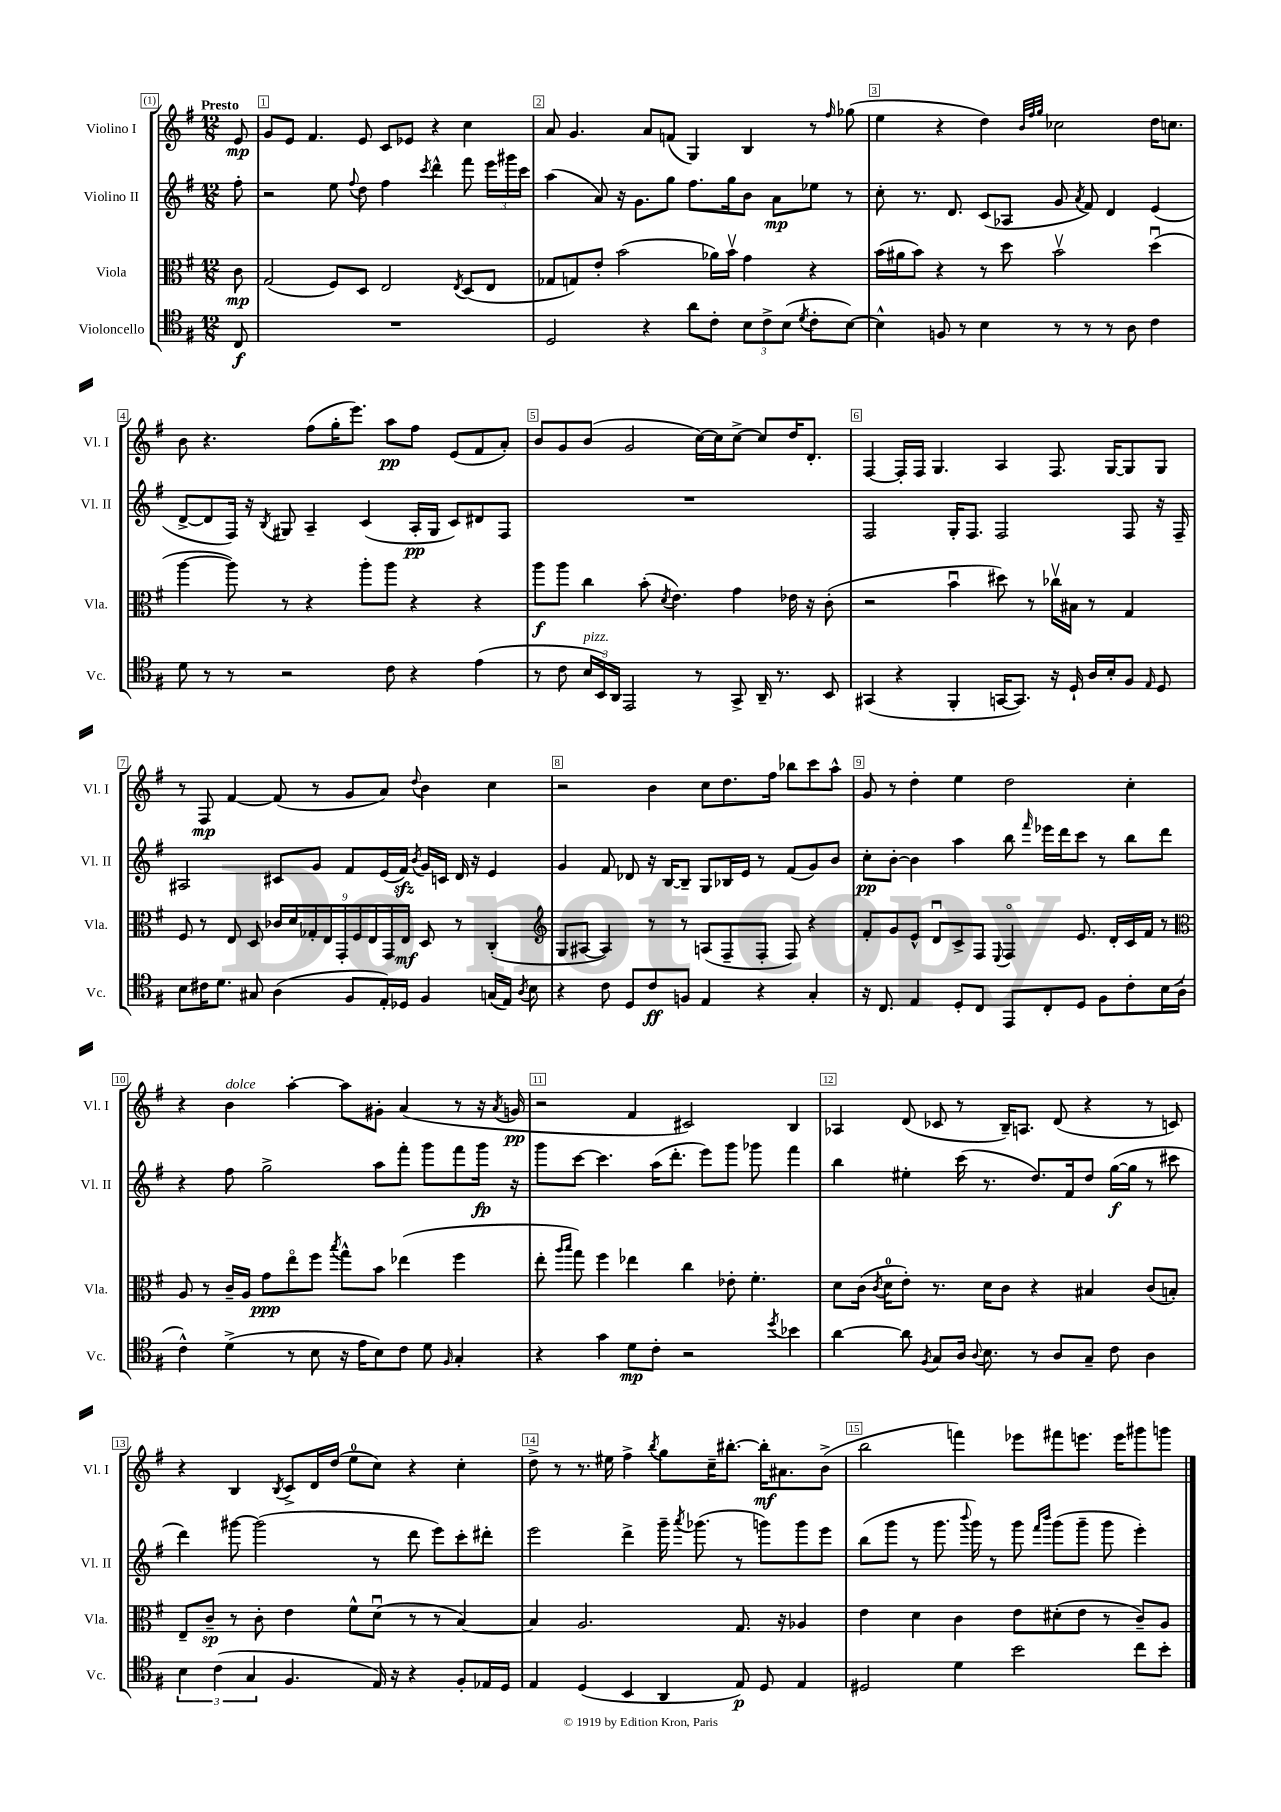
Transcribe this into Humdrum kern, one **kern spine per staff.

**kern	**kern	**kern	**kern
*staff4	*staff3	*staff2	*staff1
*clefC4	*clefC3	*clefG2	*clefG2
*k[f#]	*k[f#]	*k[f#]	*k[f#]
*M12/8	*M12/8	*M12/8	*M12/8
8C	8c	8ff#'	8e
=	=	=	=
1.r	(2G	2r	8g
.	.	.	8e
.	.	.	4.f#
.	8F#)	8ee	.
.	.	8qqff#	.
.	8D	8dd	8e
.	2E	4ff#	8c
.	.	.	8e-
.	.	8qccc	.
.	.	4ddd^^	4r
.	8qE	.	.
.	(8D	8fff#	4cc
.	8E	24eee	.
.	.	24ggg#	.
.	.	24ccc	.
=	=	=	=
2D	8G-	(4aa	8a
.	8G)	.	4.g
.	8e'	8a)	.
.	(2b	16r	.
.	.	8.g	.
4r	.	.	8a
.	.	8gg	(8f
8a	.	8.ff#	4G)
8c'	16a-)	.	.
.	16bv	16gg	.
12B	4g	8b	4B
12c^	.	.	.
.	.	8a	.
(12B	.	.	.
8qd	.	.	.
8c'	4r	8ee-	8r
.	.	.	16qqff#
[8B)	.	8r	(8gg-
=	=	=	=
4B^^]	(16b	8cc'	4ee
.	16a#	.	.
.	8b)	8.r	.
8F	4r	.	4r
.	.	8.d	.
8r	.	.	.
4B	8r	(8c	4dd)
.	8dd	8A-	.
.	.	.	32qqb
.	.	.	32qqff#
.	.	.	32qqgg
8r	2bv	8g	2cc-
.	.	8qa	.
8r	.	8f#)	.
8r	.	4d	.
8A	.	.	.
4c	(4ddu	(4e	16dd
.	.	.	8.cc
=	=	=	=
8d	[4aa	[8d^	8b
8r	.	8d]	4.r
8r	8aa])	16F#)	.
.	.	16r	.
.	.	8qB	.
2r	8r	8G#	.
.	4r	4A~	(8ff#
.	.	.	16gg'
.	.	.	8.eee)
.	8aa'	(4c	.
8c	8aa	.	8aa
4r	4r	16A'	8ff#
.	.	16G#	.
.	.	8c)	(8e
(4e	4r	8d#	8f#
.	.	8F#	8a')
=	=	=	=
8r	8aa	1.r	8b
8c	8aa	.	8g
24B	4cc	.	(8b
24BB)	.	.	.
24AA	.	.	.
2EE	.	.	2g
.	(8b'	.	.
.	8qd	.	.
.	4.e)	.	.
8r	.	.	[16cc)
.	.	.	16cc]
8GG^	4g	.	[8cc^
16AA~	.	.	8cc]
8.r	.	.	.
.	16e-	.	16dd
.	16r	.	8.d'
8BB	(8c'	.	.
=	=	=	=
(4GG#	2r	2F#	[4F#
4r	.	.	16F#']
.	.	.	16F#
.	.	.	4.G
4FF#'	4bu	16G'	.
.	.	8.F#	.
[16GG	8dd#)	2F#	4A
8.GG])	.	.	.
.	8r	.	.
16r	16cc-v	.	8.F#
16D`	16B#	.	.
16A	8r	.	.
16B'	.	.	[16G
8F#	4G	8F#	8G]
16qqE	.	.	.
8D	.	16r	8G
.	.	16F#~	.
=	=	=	=
8B	8F#	2A#	8r
16c#	8r	.	8F#
8.d	.	.	.
.	8E	.	[4f#
8G#	8D	.	.
(4A	18c-	8c#	(8f#]
.	18d	.	.
.	18G-'	.	.
.	.	8g	8r
.	18E	.	.
.	18GG'	.	.
8F#	.	8f#	8g
.	18F#	.	.
.	18E	.	.
16E')	.	(16e	8a)
.	18GG	.	.
16D-	.	16f#)	.
.	18E	.	.
.	.	8qb	8qqdd
4F#	8D	16g	4b
.	.	16c	.
.	8r	16d	.
.	.	16r	.
(16G	(4C'	4e	4cc
16E)	.	.	.
8qA	.	.	.
8B	.	.	.
=	=	=	=
*	*clefG2	*	*
4r	8G	4g	2r
.	[8A#	.	.
8c	4A#])	8f#	.
8D	.	8d-	.
8c	8r	16r	4b
.	.	[16B	.
8F	8r	8B~]	.
4E	(8A	8G	8cc
.	8F#~	16B-	8.dd
.	.	16e	.
4r	8F#'	8r	.
.	.	.	16ff#
.	8F#)	(8f#	8bb-
4G'	4r	8g)	8ccc
.	.	8b	8aa^^
=	=	=	=
16r	8f#'	8cc'	8g
8.C	.	.	.
.	8g	[8b'	8r
4E	8e^^	4b]	4dd'
.	8du	.	.
8D'	8c^	4aa	4ee
8C	8F#	.	.
.	8qqE	.	.
8EE	4F#o	8bb	2dd
.	.	16qqfff#	.
8C'	.	16eee-	.
.	.	16ddd	.
8D	8.e	8ccc	.
8F#	.	8r	.
.	16d'	.	.
8c'	16c	8bb	4cc'
.	16f#	.	.
16B	8r	8ddd	.
(16A'	.	.	.
=	=	=	=
*	*clefC3	*	*
4c^^)	8A	4r	4r
.	8r	.	.
(4d^	16c~	8ff#	4b
.	16A	.	.
.	8g	2gg^	.
8r	8eeo	.	[4aa'
8B	8ff#	.	.
.	8qbb	.	.
16r	8gg^^	.	8aa]
16e	.	.	.
8B)	8b	8aa	8g#'
8c	(4ee-	8fff#'	(4a
8d	.	8ggg	.
16qqF#	.	.	.
4G'	4ff#	8fff#	8r
.	.	16ggg	16r
.	.	.	8qa
.	.	16r	16g
=	=	=	=
4r	8ee'	8ggg	2r
.	16qqaa	.	.
.	16qqbb	.	.
.	8gg)	[8ccc	.
4g	4ff#	4.ccc]	.
8d	4ee-	.	4f#
8c'	.	(16aa	.
.	.	8.ddd'	.
2r	4cc	.	2c#)
.	.	8eee)	.
.	8e-'	8ggg	.
.	4.f#'	8ggg-	.
8qdd	.	.	.
4b-	.	4fff#	4B
=	=	=	=
[4a	8d	4bb	4A-
.	(16c	.	.
.	8qc	.	.
.	16d	.	.
8a]	8e')	4ee#'	(8d
8qF#	.	.	.
8G	8.r	.	8c-
16A	.	(16ccc	8r
8qqA	.	.	.
8.B	16d	8.r	.
.	8c	.	16B~)
.	.	.	8.A
8r	4r	8.dd)	.
8A	.	.	(8d
.	.	16f#	.
8G~	4B#	8dd	4r
8c	.	([16gg	.
.	.	16gg]	.
4A	(8c	8r	8r
.	8B')	8ccc#	8c)
=	=	=	=
6B	8E~	4ddd)	4r
.	8c~	.	.
(6c	.	.	.
.	8r	[8ggg#	4B
6G	.	.	.
.	8c'	(2ggg#]	.
.	.	.	8qB
4.F#	4e	.	8c^
.	.	.	16d
.	.	.	(16dd
.	8f#^^	.	8ee
16E)	(8du	8r	8cc)
16r	.	.	.
4r	8r	8ddd	4r
.	8r	8eee)	.
8F#'	[4B)	8ccc'	4cc'
16E-	.	8ddd#'	.
16D	.	.	.
=	=	=	=
4E	4B]	2eee	8dd^
.	.	.	8r
(4D	2.A	.	8.r
.	.	.	16ee#
4BB	.	4ddd^	4ff#^
.	.	.	8qbb
4AA	.	16ggg~	8gg
.	.	8qaaa	.
.	.	(8.ggg-	.
.	.	.	16cc~
.	.	.	[8.bb#'
8E)	8.G	8r	.
8D	.	8ggg)	16bb#']
.	16r	.	8.a#
4E	4A-	8ggg	.
.	.	8eee	(8b^
=	=	=	=
2D#	4e	(8bb	2bb
.	.	8ggg	.
.	4d	8r	.
.	.	8.ggg	.
4d	4c	.	4fff)
.	.	8qqbbb	.
.	.	16ggg)	.
.	.	8r	.
2b	8e	8ggg	8eee-
.	.	16qqfff#	.
.	.	16qqbbb	.
.	(8d#'	(8ggg	8fff#
.	8e	8ggg~	8.eee
.	8r	8ggg	.
.	.	.	16eee
8cc	8c~)	4eee')	8ggg#
8b'	8A	.	8ggg
==	==	==	==
*-	*-	*-	*-
